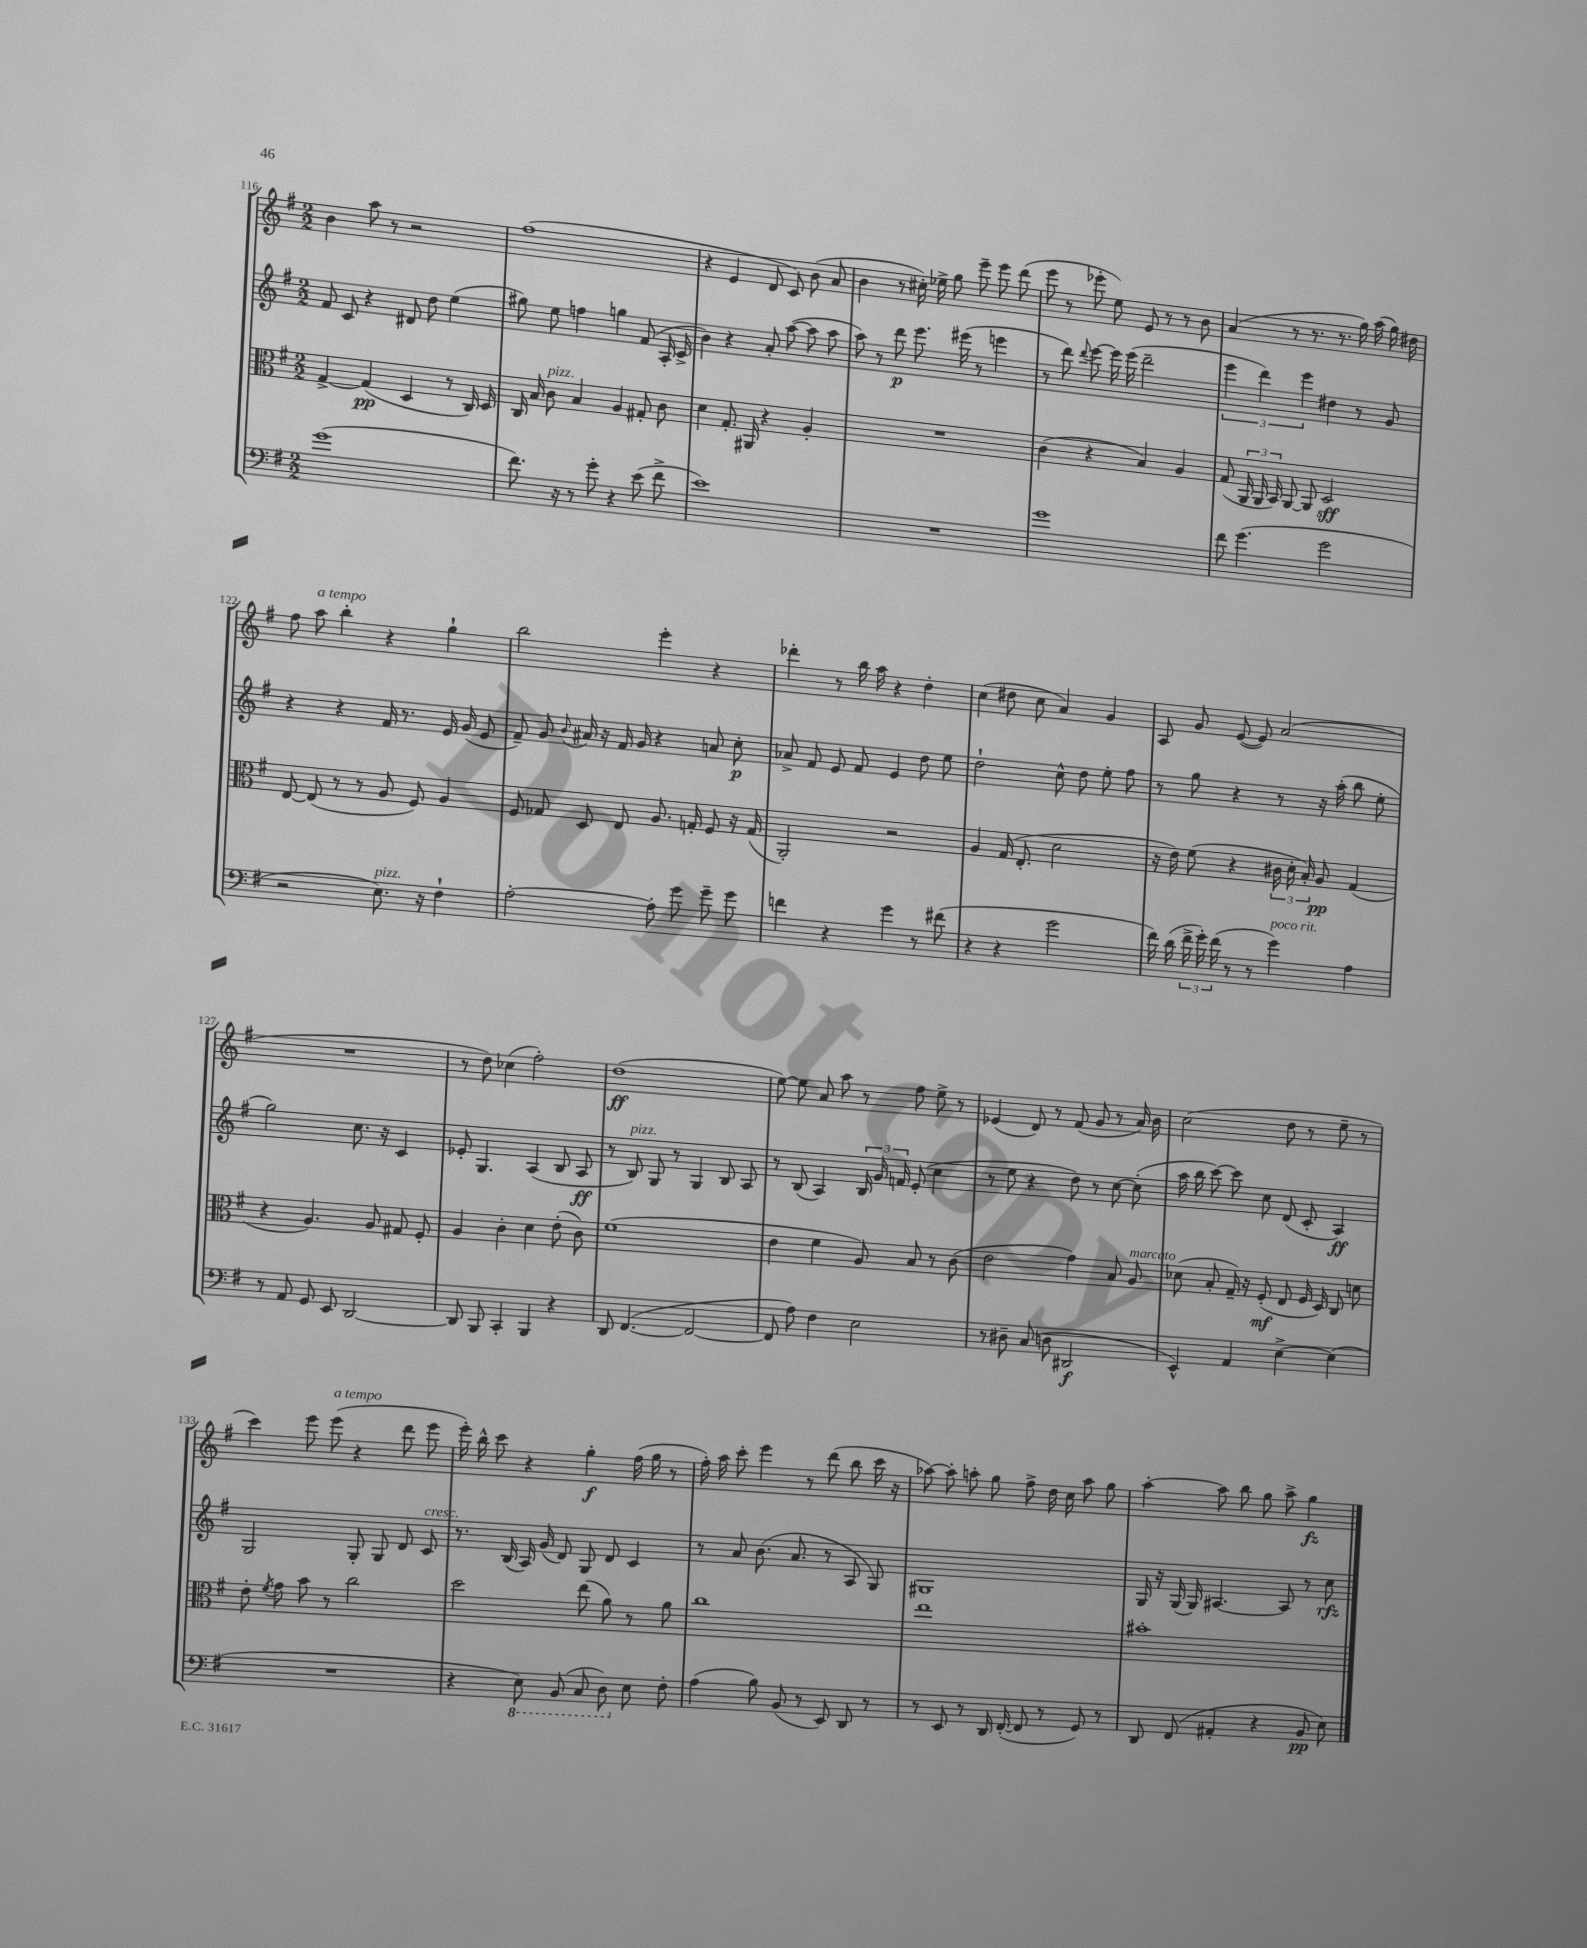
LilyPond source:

<<
\new StaffGroup <<
\new Staff = "s0" {
    \clef treble \key g \major \numericTimeSignature \time 2/2
    \autoBeamOff b'4 a''8 r8 r2 |
    fis''1( |
    r4 e'4 d'8 c'8) b'8( a'8 |
    b'4 r8 cis''16-.) ees''16-> g''8 e'''8-- e'''8 d'''8( |
    e'''8 r8 ees'''8-. e''8) e'8 r8 r8 b'8 |
    a'4( r8 r8. r8. g''16) a''16( g''16) dis''16 |
    fis''8 a''8^\markup { \italic "a tempo" } b''4-. r4 g''4-! |
    b''2 e'''4-. r4 |
    des'''4-. r8 b''16 a''16 r4 d''4-. |
    c''4( dis''8 c''8 a'4) g'4 |
    a8 g'8 e'8~( e'8) a'2( |
    R1 |
    r8 d''8) ces''4( fis''2-.) |
    d''1\ff( |
    e''8~) e''8 a'8 a''8 r8 fis''8 e''8-> r8 |
    ees'4( d'8) r8 fis'8( g'8 r8 a'16) b'16 |
    c''2( d''8 r8 e''8-- r8 |
    c'''4) e'''8 e'''8^\markup { \italic "a tempo" }( r4 d'''8 e'''8 |
    e'''16-.) b''16-^ c'''8 r4 g''4-.\f fis''16( g''16 r8 |
    fis''16-.) a''16 c'''8-. e'''4 r8 d'''8( b''8 c'''16 r16 |
    aes''8~) aes''8-. a''8-. g''8 fis''8-> d''16 c''16 a''8 g''8 |
    a''4~-. a''8 b''8 g''8 a''8-> g''4\fz \bar "|." |
}
\new Staff = "s1" {
    \clef treble \key g \major \numericTimeSignature \time 2/2
    \autoBeamOff fis'8 c'8 r4 dis'8 d''8 e''4( |
    gis''8) e''8 f''4 g''4 fis'8( a16-. c'16-> |
    b'4) r4 a'8-. a''8~( a''8 a''8 |
    a''8) r8 d'''8\p e'''8. eis'''16( r8 e'''4 |
    r8 d'''8) \appoggiatura { d'''8 } e'''8~ e'''16 e'''16( d'''2-- |
    \tuplet 3/2 { e'''4 d'''4) e'''4 } dis''4 r8 g'8 |
    r4 r4 fis'16 r8. e'16 g'16( e'8 |
    fis'8--) g'8 \appoggiatura { b'8 } ais'16 r16 fis'16 g'16 r4 a'8 c''8-.\p |
    aes'8-> fis'8 e'8 fis'8 e'4 d''8 e''8 |
    d''2-! c''8-^ d''8 e''8-. fis''8 |
    r8 g''8 r4 r8 r16 a''16-.( b''8 e''8-. |
    g''2) c''8. r16 c'4 |
    ees'8-. g4. a4( b8 a8\ff |
    r8 b8^\markup { \italic "pizz." }) g8 r8 g4 b8 a8 |
    r8 b8( a4) \tuplet 3/2 { b16 g'16 f'16 } e'8-.( c''4 |
    r8 e''8 r4 d''8) r8 c''8~ c''8-.( |
    a''16 b''16 c'''8~) c'''8 c''8 d'8( c'8-. a4\ff) |
    g2 g8-. g8 d'8 c'8^\markup { \italic "cresc." } |
    r8. b16( a16) g'16( d'8) g8 d'8 c'4 |
    r8 a'8 b'8.( a'8. r8 a8 g8) |
    gis1 |
    g16 r16 g16( g16) ais4.~ ais8 r8 c''8\rfz \bar "|." |
}
\new Staff = "s2" {
    \clef alto \key g \major \numericTimeSignature \time 2/2
    \autoBeamOff g4~-> g4\pp( d4 r8 c16) d16 |
    c16 b16 c'8^\markup { \italic "pizz." } b4 a4 gis8-. c'8 |
    d'4 g8.-. ais,16 r4 a4-. |
    R1 |
    c'4( r4 b4) a4 |
    g8( \tuplet 3/2 { a,16 a,16 b,16) } a,8~ a,8 d2\sff |
    e8~ e8( r8 r8 a8 fis8) a4 |
    fis8 ges8 d8 e8 a8. g16-. fis8 r16 g16( |
    a,2-.) r2 |
    a4 g16( e8.-. d'2 |
    r16 e'16) fis'8( r4 \tuplet 3/2 { cis'16 d'16-. b16-.) } a8\pp g4( |
    r4 a4.) a8 gis8 fis8-. |
    a4 c'4-. d'4 e'8-.( c'8) |
    fis'1( |
    e'4 fis'4 a8) b8 r8 c'8( |
    e'2 g'4) b8 a8^\markup { \italic "marcato" } |
    des'8( b8-. g16--) r16 fis8-.\mf( e8 fis16 d16) c8 d'8 |
    e'8-. \acciaccatura { fis'8 } g'8 b'8 r8 c''2 |
    d''2 e''8( a'8) r8 a'8 |
    c''1 |
    e''1 |
    bis'1-. \bar "|." |
}
\new Staff = "s3" {
    \clef bass \key g \major \numericTimeSignature \time 2/2
    \autoBeamOff g'1( |
    fis'8.) r16 r8 g'8-. r4 e'8( fis'8-> |
    e'1) |
    R1 |
    g'1 |
    fis'8 g'4.( g'2 |
    r2 e8.^\markup { \italic "pizz." }) r16 fis4-! |
    a2~-. a8-. g'8 g'8-- g'8 |
    f'4 r4 g'4 r8 fis'8( |
    r4 r4 g'2 |
    fis'16) d'16( \tuplet 3/2 { fis'16-> g'16-.) fis'16( } r8 r8 g'4^\markup { \italic "poco rit." }) a4 |
    r8 a,8 g,8 e,8 d,2~ |
    d,8 b,,8 c,4-. b,,4 r4 |
    d,8 fis,4.~( fis,2~ |
    fis,8 a8) fis4 e2 |
    r8 dis8-- c8( d8 dis,2\f |
    e,4-^) a,4 e4~-> e4( |
    R1 |
    r4 \ottava #-1 e,8) b,,8( c,8 d,8) \ottava #0 e8 fis8-. |
    a4( b8) b,8( r8 e,8) d,8 r8 |
    r8 e,8 r8 d,16 fis,16~-.( fis,8 r8 g,8) r8 |
    d,8 fis,8( ais,4-. r4 b,8\pp e8) \bar "|." |
}
>>
>>
\layout { \context { \Score currentBarNumber = #116 } }
